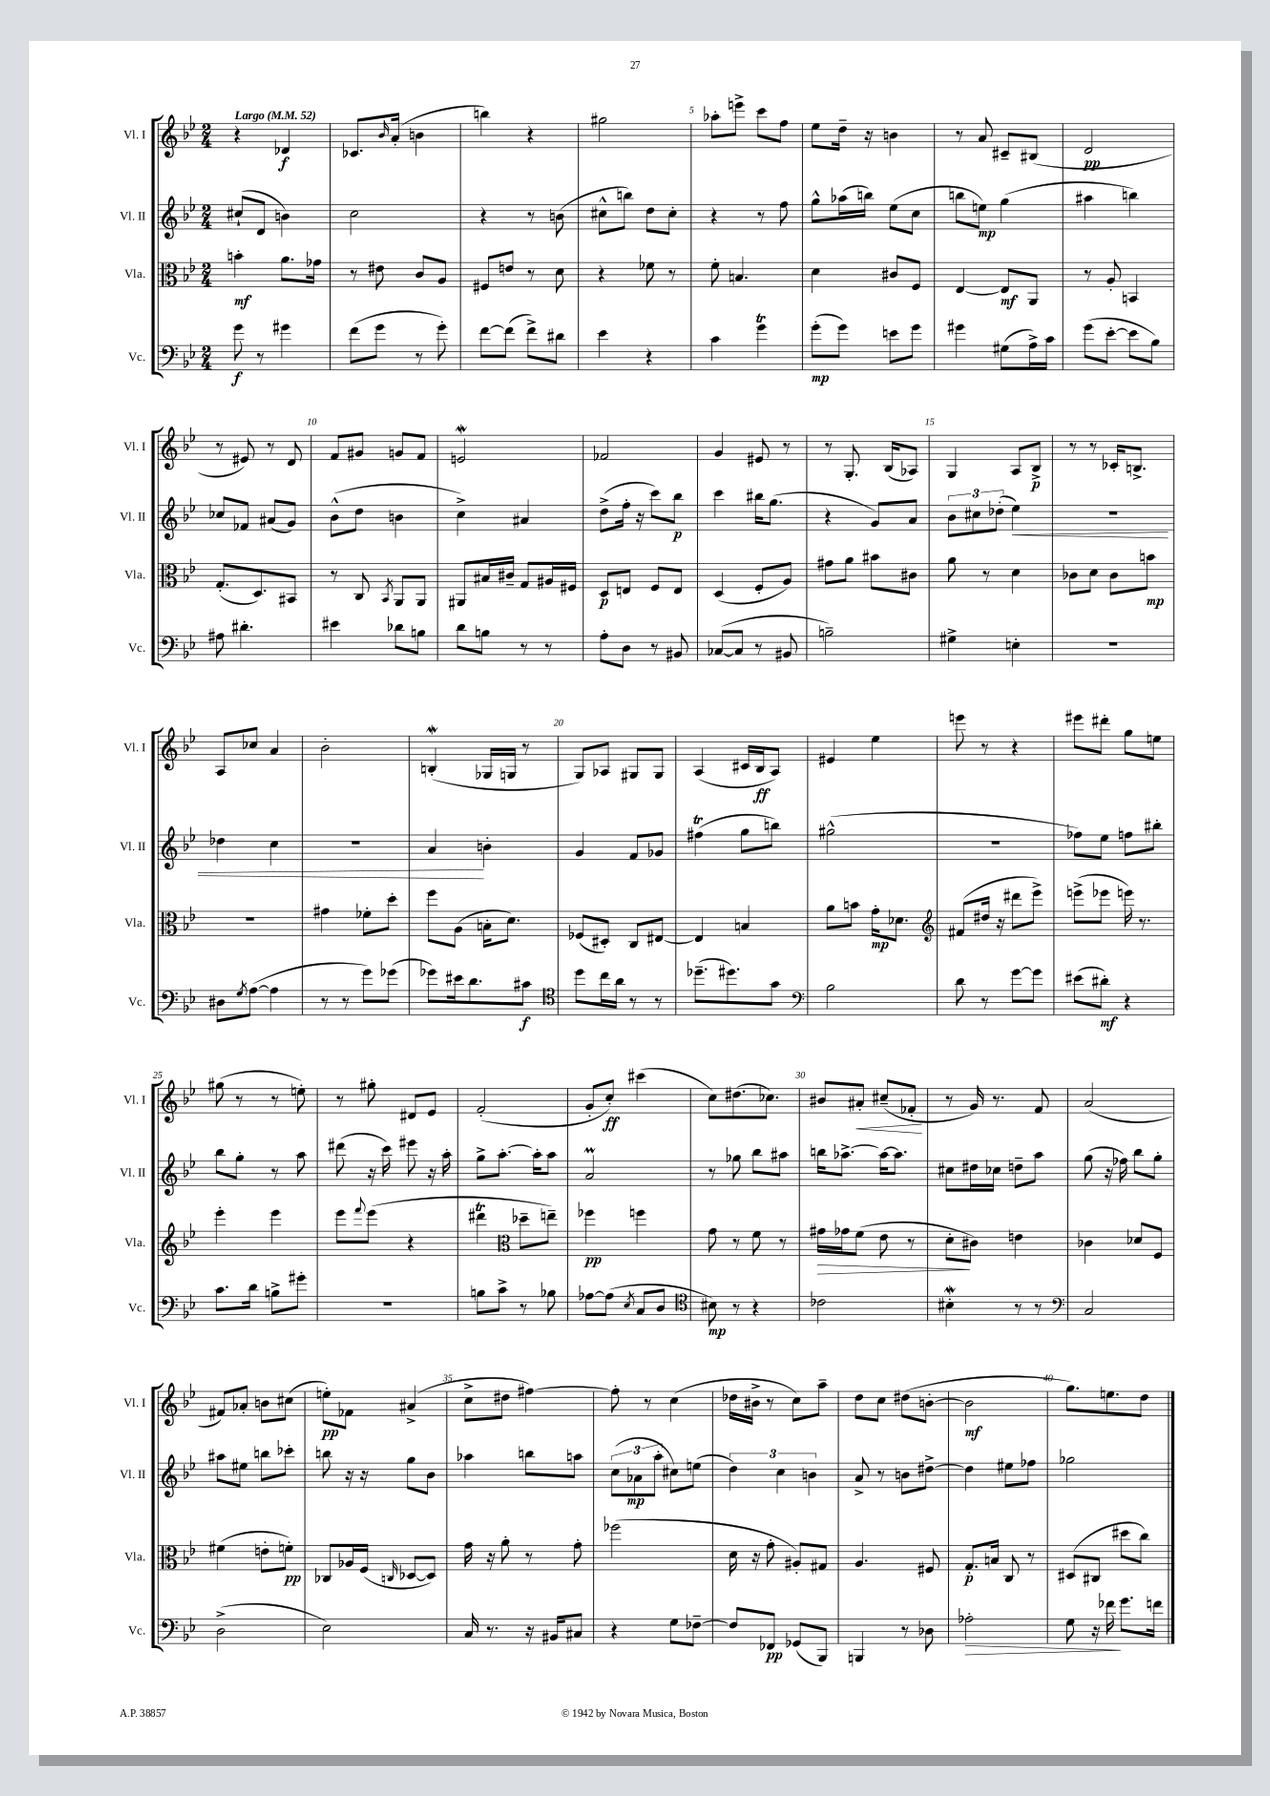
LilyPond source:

<<
\new StaffGroup <<
\new Staff = "s0" \with { instrumentName = "Vl. I" shortInstrumentName = "Vl. I" } {
    \clef treble \key bes \major \numericTimeSignature \time 2/4 \tempo "Largo" 4 = 52
    r4 des'4\f |
    ces'8. \grace { bes'16 } a'16-.( b'4 |
    b''4) r4 |
    gis''2 |
    aes''8-. e'''8-> c'''8 f''8 |
    ees''8 d''16-- r16 b'4 |
    r8 a'8 cis'8-- bis8( |
    d'2\pp |
    r8 eis'8) r8 d'8 |
    f'8 gis'8 g'8 f'8 |
    e'2\mordent |
    fes'2 |
    g'4 eis'8 r8 |
    r8 g8.-. bes16( aes8) |
    g4 a8 bes8->\p |
    r8 r8 ces'16-. b8.-> |
    a8 ces''8 a'4 |
    bes'2-. |
    b4-.\mordent( ges16 g16 r8 |
    g8) aes8 gis8 gis8 |
    a4( cis'16 bes16\ff a8) |
    eis'4 ees''4 |
    e'''8 r8 r4 |
    eis'''8 dis'''8-. g''8 e''8 |
    gis''8( r8 r8 e''8-.) |
    r8 gis''8-. dis'8 ees'8 |
    f'2-.( |
    g'8-. c''8-.\ff) cis'''4( |
    c''8) dis''8.( ces''8.) |
    bis'8 ais'8-.\< cis''8--( fes'8-.\! |
    r8 g'16) r8. f'8 |
    a'2( |
    fis'8) aes'8-. b'8 cis''8( |
    e''8-.\pp) fes'8 ais'4->( |
    c''8-> dis''8 fis''4~) |
    fis''8-. r8 c''4( |
    des''16 bis'16-> r8 c''8) a''8-- |
    d''8 c''8 dis''8( b'8~-. |
    b'2\mf |
    g''8.) e''8. d''8 \bar "|." |
}
\new Staff = "s1" \with { instrumentName = "Vl. II" shortInstrumentName = "Vl. II" } {
    \clef treble \key bes \major \numericTimeSignature \time 2/4
    cis''8-!( d'8 b'4) |
    c''2 |
    r4 r8 b'8( |
    cis''8-^ b''8) d''8 cis''8-. |
    r4 r8 f''8 |
    g''8-^ aes''16( b''16) ees''8( c''8 |
    b''8 e''8\mp) g''4( |
    ais''4 b''4) |
    ces''8 fes'8 ais'8( g'8) |
    bes'8-^( d''8 b'4 |
    c''4->) ais'4 |
    d''8->( f''16-. r16 c'''8) bes''8\p |
    c'''4 bis''16 g''8.( |
    r4 g'8) a'8 |
    \tuplet 3/2 { bes'8 cis''8 des''8-.( } ees''4\<) |
    R2 |
    des''4 c''4 |
    R2 |
    a'4\! b'4-. |
    g'4 f'8 ges'8 |
    fis''4\trill( g''8 b''8) |
    gis''2-^( |
    R2 |
    fes''8) ees''8 f''8 bis''8-. |
    bes''8 g''8-. r8 a''8 |
    dis'''8( r16 c'''16) eis'''8 r16 a''16-. |
    g''8-> a''8.~-. a''16-. a''8 |
    a'2\prall |
    r8 ges''8 bes''8 ais''8 |
    b''16 aes''8.~-> aes''16~ aes''8. |
    cis''8 dis''16 ces''16 d''8-- a''8 |
    g''8( r16 fes''16) bes''8 g''8-. |
    ais''8 eis''8 b''8 ces'''8-. |
    b''8 r16 r16 g''8 bes'8 |
    aes''4 b''8 a''8 |
    \tuplet 3/2 { c''8( aes'8\mp a''8-. } cis''8) e''8( |
    \tuplet 3/2 { d''4) c''4 b'4 } |
    a'8-> r8 b'8 dis''8~-> |
    dis''4 eis''8 fes''8 |
    ges''2 \bar "|." |
}
\new Staff = "s2" \with { instrumentName = "Vla." shortInstrumentName = "Vla." } {
    \clef alto \key bes \major \numericTimeSignature \time 2/4
    b'4-.\mf a'8. ges'16 |
    r8 eis'8 c'8 a8 |
    fis8 e'8 r8 d'8 |
    r4 fes'8 r8 |
    f'8-. b4. |
    d'4 cis'8 f8 |
    ees4~ ees8\mf a,8 |
    r8 a8-. b,4 |
    g8.-.( d8.) bis,8 |
    r8 c8 \acciaccatura { bes,8 } a,8 a,8 |
    ais,8 bis16 cis'16-- g8 ais16 fis16 |
    d8\p e8 f8 e8 |
    d4( f8-. a8) |
    gis'8 a'8 bis'8 cis'8 |
    a'8 r8 d'4 |
    ces'8 d'8 ces'8 b'8\mp |
    R2 |
    gis'4 fes'8-. d''8-. |
    f''8 a8( b16-. d'8.) |
    fes8( dis8-.) c8 eis8~ |
    eis4 b4 |
    a'8 b'8 g'16-.\mp des'8. |
    \clef treble fis'8( dis''16 r16 dis'''8 ees'''8->) |
    e'''8->( ees'''8 e'''16) r8. |
    ees'''4-. ees'''4 |
    ees'''8 \appoggiatura { f'''8 } ees'''8( r4 |
    dis'''4\trill \clef alto des''8-- e''8--) |
    fes''4\pp f''4 |
    g'8 r8 f'8 r8 |
    gis'16\> ges'16 f'8( ees'8 r8 |
    d'8-.\! cis'8) e'4 |
    ces'4 des'8 f8 |
    fis'4( e'8-. f'8-.\pp) |
    ces8 aes16 f16( \grace { c16 } des8~ des8) |
    g'16 r16 a'8-. r8 g'8-. |
    fes''2( |
    d'16 r16 g'8-. ais8-.) gis8 |
    a4. fis8 |
    g8.-.\p b16 c8 r8 |
    dis8( cis8 dis''8 c''8) \bar "|." |
}
\new Staff = "s3" \with { instrumentName = "Vc." shortInstrumentName = "Vc." } {
    \clef bass \key bes \major \numericTimeSignature \time 2/4
    g'8\f r8 gis'4 |
    f'8( g'8 r8 g'8-.) |
    f'8~ f'8( f'8->) dis'8 |
    ees'4 r4 |
    c'4 g'4\trill |
    g'8-.\mp( g'8) e'8 g'8 |
    gis'4 gis8( a16->) c'16 |
    g'8( ees'8~-. ees'8 bes8) |
    ais8 dis'4.-. |
    eis'4 des'8 b8 |
    d'8 b8 r8 r8 |
    a8-. d8 r8 bis,8 |
    ces8~( ces8 r8 bis,8 |
    b2--) |
    gis4-> e4-. |
    r2 |
    dis8 \acciaccatura { g8 } a8~( a4 |
    r8 r8 g'8) ges'8( |
    ges'8) eis'16 d'8. cis'8\f |
    \clef tenor d''8 c''16 a'16 r8 r8 |
    des''8.--( dis''8.) g'8 |
    \clef bass bes2 |
    d'8 r8 g'8~ g'8 |
    eis'8( dis'8-.\mf) r4 |
    c'8. d'16 b8-> gis'8-. |
    R2 |
    b8 c'8-> r8 bes8 |
    aes8~ aes8( \acciaccatura { ees8 } c8 d8 |
    \clef tenor bis8\mp) r8 r4 |
    ces'2 |
    bis4-.\mordent r8 r8 |
    \clef bass c2 |
    d2->( |
    ees2) |
    c16 r8. r16 bis,16 cis8 |
    r4 g8 fes8~-- |
    fes8 fes,8\pp ges,8( bes,,8) |
    b,,4 r8 des8 |
    aes2-.\> |
    g8 r16 fes'16\! g'8. f'16 \bar "|." |
}
>>
>>
\layout { \context { \Score \override BarNumber.break-visibility = ##(#f #t #t) barNumberVisibility = #(every-nth-bar-number-visible 5) } }
